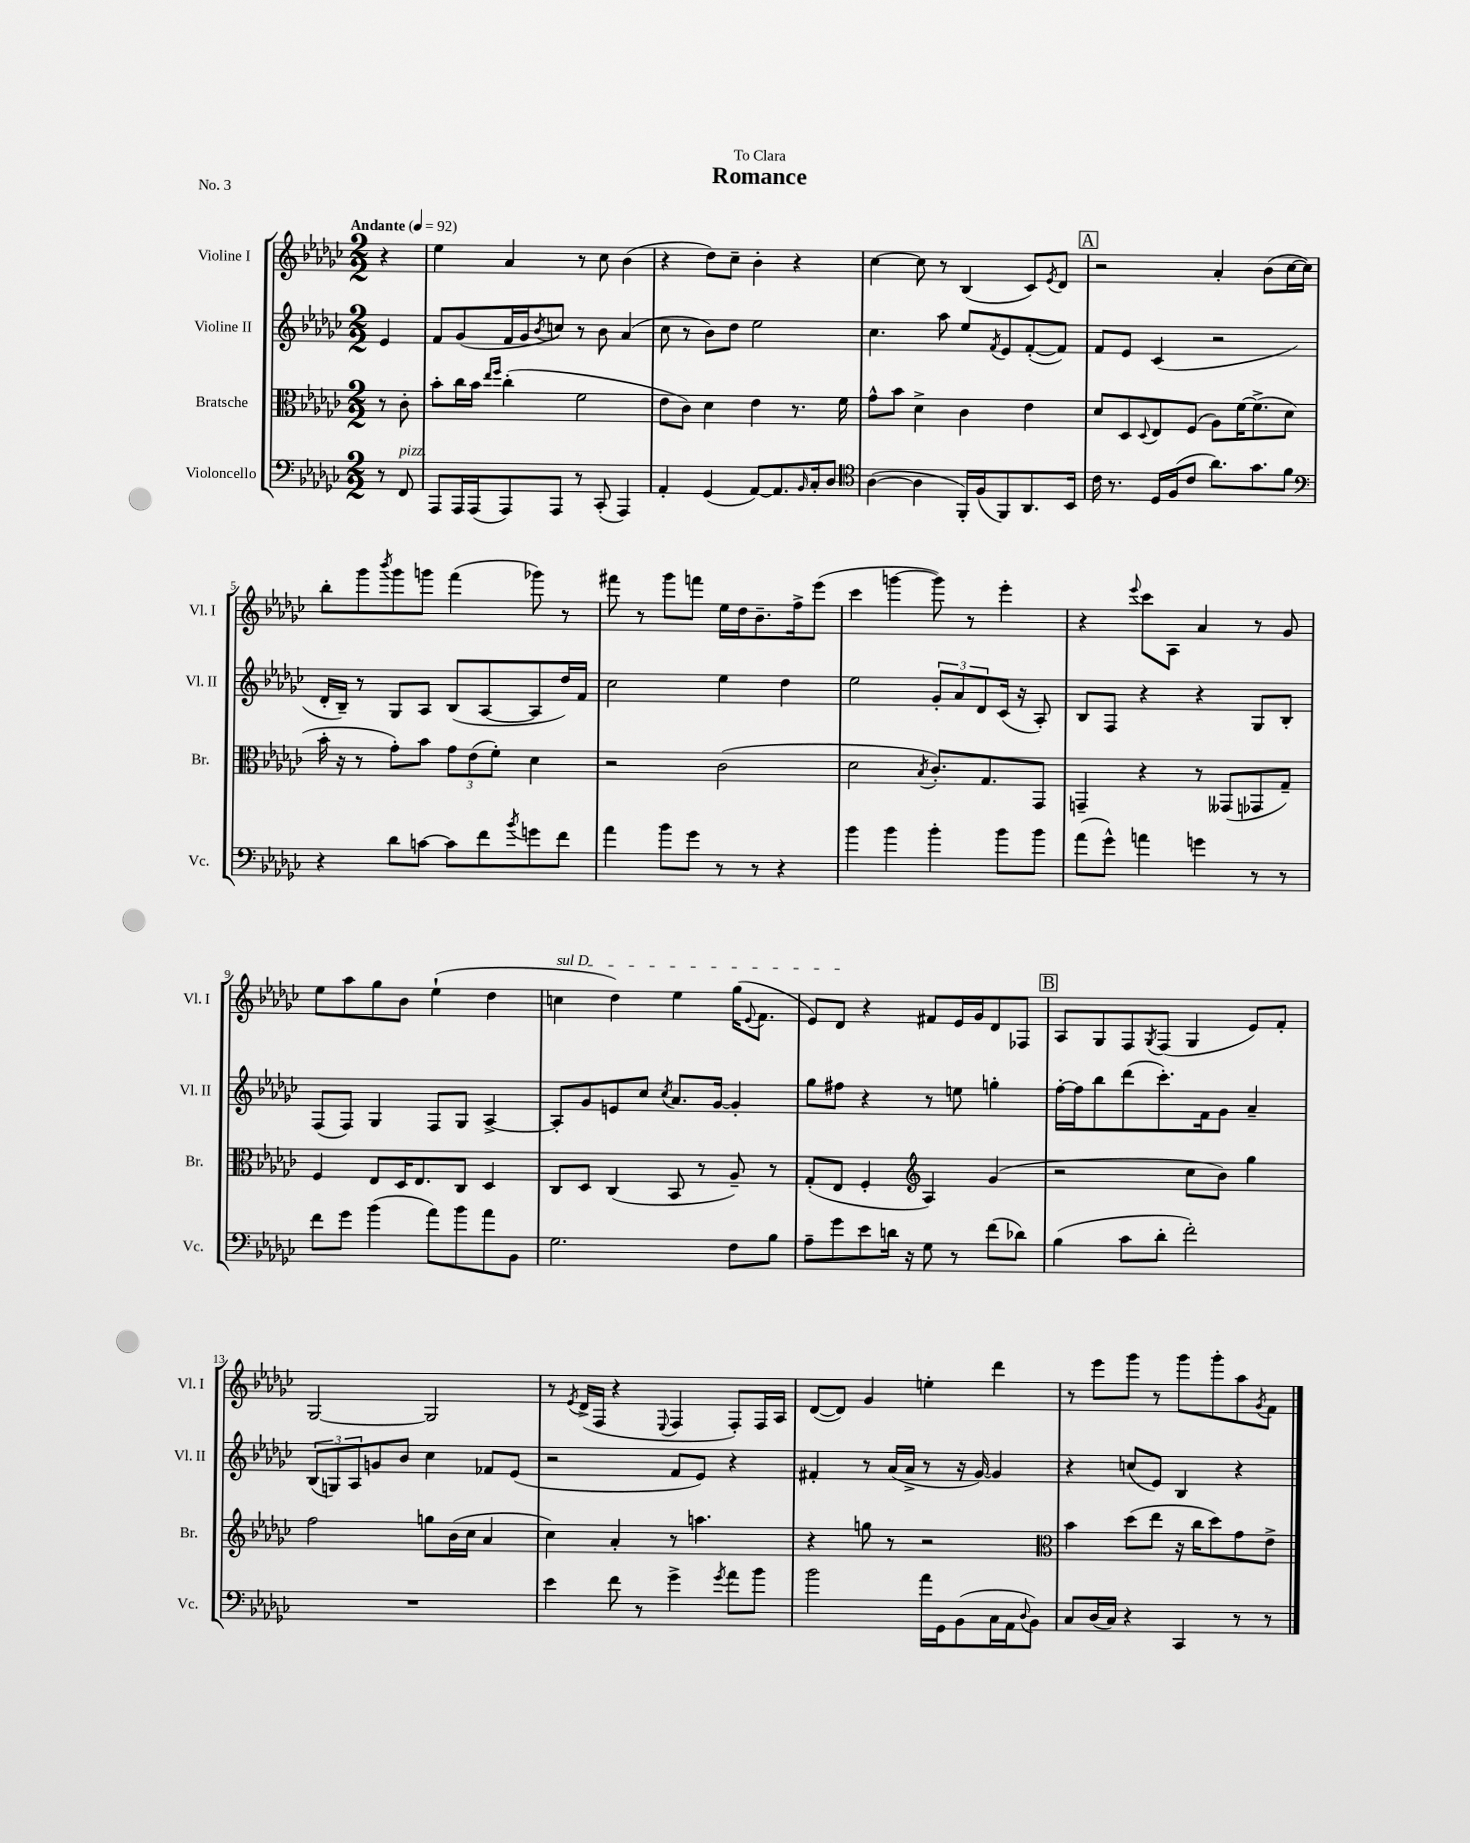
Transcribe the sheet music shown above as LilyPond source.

\header { title = "Romance" dedication = "To Clara" piece = "No. 3" }
<<
\new StaffGroup <<
\new Staff = "s0" \with { instrumentName = "Violine I" shortInstrumentName = "Vl. I" } {
    \clef treble \key ges \major \numericTimeSignature \time 2/2 \partial 4 \tempo "Andante" 4 = 92
    r4 |
    ees''4 aes'4 r8 ces''8 bes'4( |
    r4 des''8) ces''8-- bes'4-. r4 |
    ces''4~ ces''8 r8 bes4( ces'8) \acciaccatura { ees'8 } des'8 |
    \mark \markup { \box "A" } r2 aes'4-. bes'8( ces''16~ ces''16) |
    bes''8-. ges'''8 \acciaccatura { bes'''8 } ges'''8 g'''8 f'''4( ges'''8) r8 |
    fis'''8 r8 ges'''8 f'''8 ees''16 des''16 bes'8.-- f''16-> ees'''8( |
    ces'''4 g'''4~ g'''8) r8 ees'''4-. |
    r4 \appoggiatura { ees'''8 } ces'''8 aes8 aes'4 r8 ges'8 |
    ees''8 aes''8 ges''8 bes'8 ees''4-!( des''4 |
    \once \override TextSpanner.bound-details.left.text = \markup { \italic "sul D" } c''4\startTextSpan des''4) ees''4 ges''16( \appoggiatura { ees'8 } f'8. |
    ees'8) des'8\stopTextSpan r4 fis'8 ees'16 ges'16 des'8 fes8 |
    \mark \markup { \box "B" } aes8 ges8 f8 \acciaccatura { ges8 } f8( ges4 ees'8) f'8-. |
    ges2~ ges2 |
    r8 \acciaccatura { ees'8 } des'16->( f16 r4 \appoggiatura { ees8 } f4 f8-.) f16 aes16 |
    des'8~( des'8) ges'4 e''4-. des'''4 |
    r8 ees'''8 ges'''8 r8 ges'''8 ges'''8-. aes''8 \acciaccatura { ges'8 } f'8 \bar "|." |
}
\new Staff = "s1" \with { instrumentName = "Violine II" shortInstrumentName = "Vl. II" } {
    \clef treble \key ges \major \numericTimeSignature \time 2/2 \partial 4
    ees'4 |
    f'8 ges'8( f'16 ges'16 \acciaccatura { bes'8 } c''8) r8 bes'8 aes'4( |
    ces''8 r8 bes'8) des''8 ees''2 |
    ces''4. aes''8 ees''8 \acciaccatura { f'8 } ees'8 f'8~-.( f'8) |
    \mark \markup { \box "A" } f'8 ees'8 ces'4( r2 |
    des'16-. bes16--) r8 ges8 aes8 bes8( aes8~ aes8 des''16) f'16 |
    ces''2 ees''4 des''4 |
    ees''2 \tuplet 3/2 { ges'8-. aes'8 des'8 } ces'16( r16 aes8-.) |
    bes8 f8 r4 r4 ges8 bes8-. |
    f8( f8) ges4 f8 ges8 aes4~-> |
    aes8-. ges'8 e'8 ces''8 \acciaccatura { ces''8 } aes'8. ges'16~ ges'4-. |
    ges''8 fis''8 r4 r8 e''8 g''4-. |
    \mark \markup { \box "B" } f''16~-. f''16 bes''8 des'''8( ces'''8.-.) f'16 ges'8 aes'4-- |
    \tuplet 3/2 { bes8( g8) aes8 } g'8 bes'8 ces''4 fes'8 ees'8( |
    r2 f'8 ees'8) r4 |
    fis'4-. r8 aes'16( aes'16-> r8 r16 ges'16~) ges'4 |
    r4 c''8( ees'8) bes4 r4 \bar "|." |
}
\new Staff = "s2" \with { instrumentName = "Bratsche" shortInstrumentName = "Br." } {
    \clef alto \key ges \major \numericTimeSignature \time 2/2 \partial 4
    r8 ces'8-. |
    bes'8-. ces''16 bes'16 \grace { ees''16 f''16 } ces''4-.( f'2 |
    ees'8 ces'8) des'4 ees'4 r8. f'16 |
    ges'8-^ bes'8 des'4-> ces'4 ees'4 |
    \mark \markup { \box "A" } des'8 des8 \appoggiatura { des8 } ees8 f8( aes8) f'16~ f'8.->( des'8 |
    bes'16-. r16 r8 ges'8-.) bes'8 \tuplet 3/2 { ges'8 ees'8( f'8-.) } des'4 |
    r2 ces'2( |
    des'2 \acciaccatura { bes8 } ces'8.-.) ges8. ges,8 |
    g,4-- r4 r8 geses,8( ges,8 ges8--) |
    f4 ees8 des16 ees8. ces8 des4 |
    ces8 des8 ces4( bes,8 r8 aes8--) r8 |
    ges8-.( ees8 f4-. \clef treble aes4) ges'4( |
    \mark \markup { \box "B" } r2 ces''8 bes'8) ges''4 |
    f''2 g''8 bes'16( ces''16 aes'4 |
    ces''4) aes'4-. r8 a''4. |
    r4 g''8 r8 r2 |
    \clef alto bes'4 des''8( ees''8 r16 ces''16 des''8) ges'8 ees'8-> \bar "|." |
}
\new Staff = "s3" \with { instrumentName = "Violoncello" shortInstrumentName = "Vc." } {
    \clef bass \key ges \major \numericTimeSignature \time 2/2 \partial 4
    r8 f,8^\markup { \italic "pizz." } |
    aes,,8 aes,,16 aes,,16( aes,,8) aes,,8 r8 ces,8-.( aes,,4) |
    aes,4-. ges,4( aes,8~) aes,8. \grace { bes,16 } ces16-. des8 |
    \clef tenor aes4~( aes4 f,16-.) f16( f,8) aes,8. bes,16 |
    \mark \markup { \box "A" } ces'16 r8. des16 f16( ces'8 aes'8.) ges'8. f'8 |
    \clef bass r4 des'8 c'8~ c'8 f'8 \acciaccatura { bes'8 } g'8 f'8 |
    aes'4 bes'8 ges'8 r8 r8 r4 |
    bes'4 bes'4 bes'4-. bes'8 bes'8 |
    aes'8( ges'8-^) a'4 g'4 r8 r8 |
    f'8 ges'8 bes'4( aes'8) bes'8 aes'8 bes,8 |
    ges2. f8 bes8 |
    aes8-- ges'8 ees'8 d'16 r16 ges8 r8 f'8( des'8) |
    \mark \markup { \box "B" } bes4( ces'8 des'8-. f'2-.) |
    R1 |
    ees'4 f'8 r8 ges'4-> \acciaccatura { ges'8 } aes'8 bes'8 |
    bes'2 aes'16 ges,16 bes,8( ces16 aes,16 \appoggiatura { des8 } bes,8) |
    ces8 des16( ces16) r4 ces,4 r8 r8 \bar "|." |
}
>>
>>
